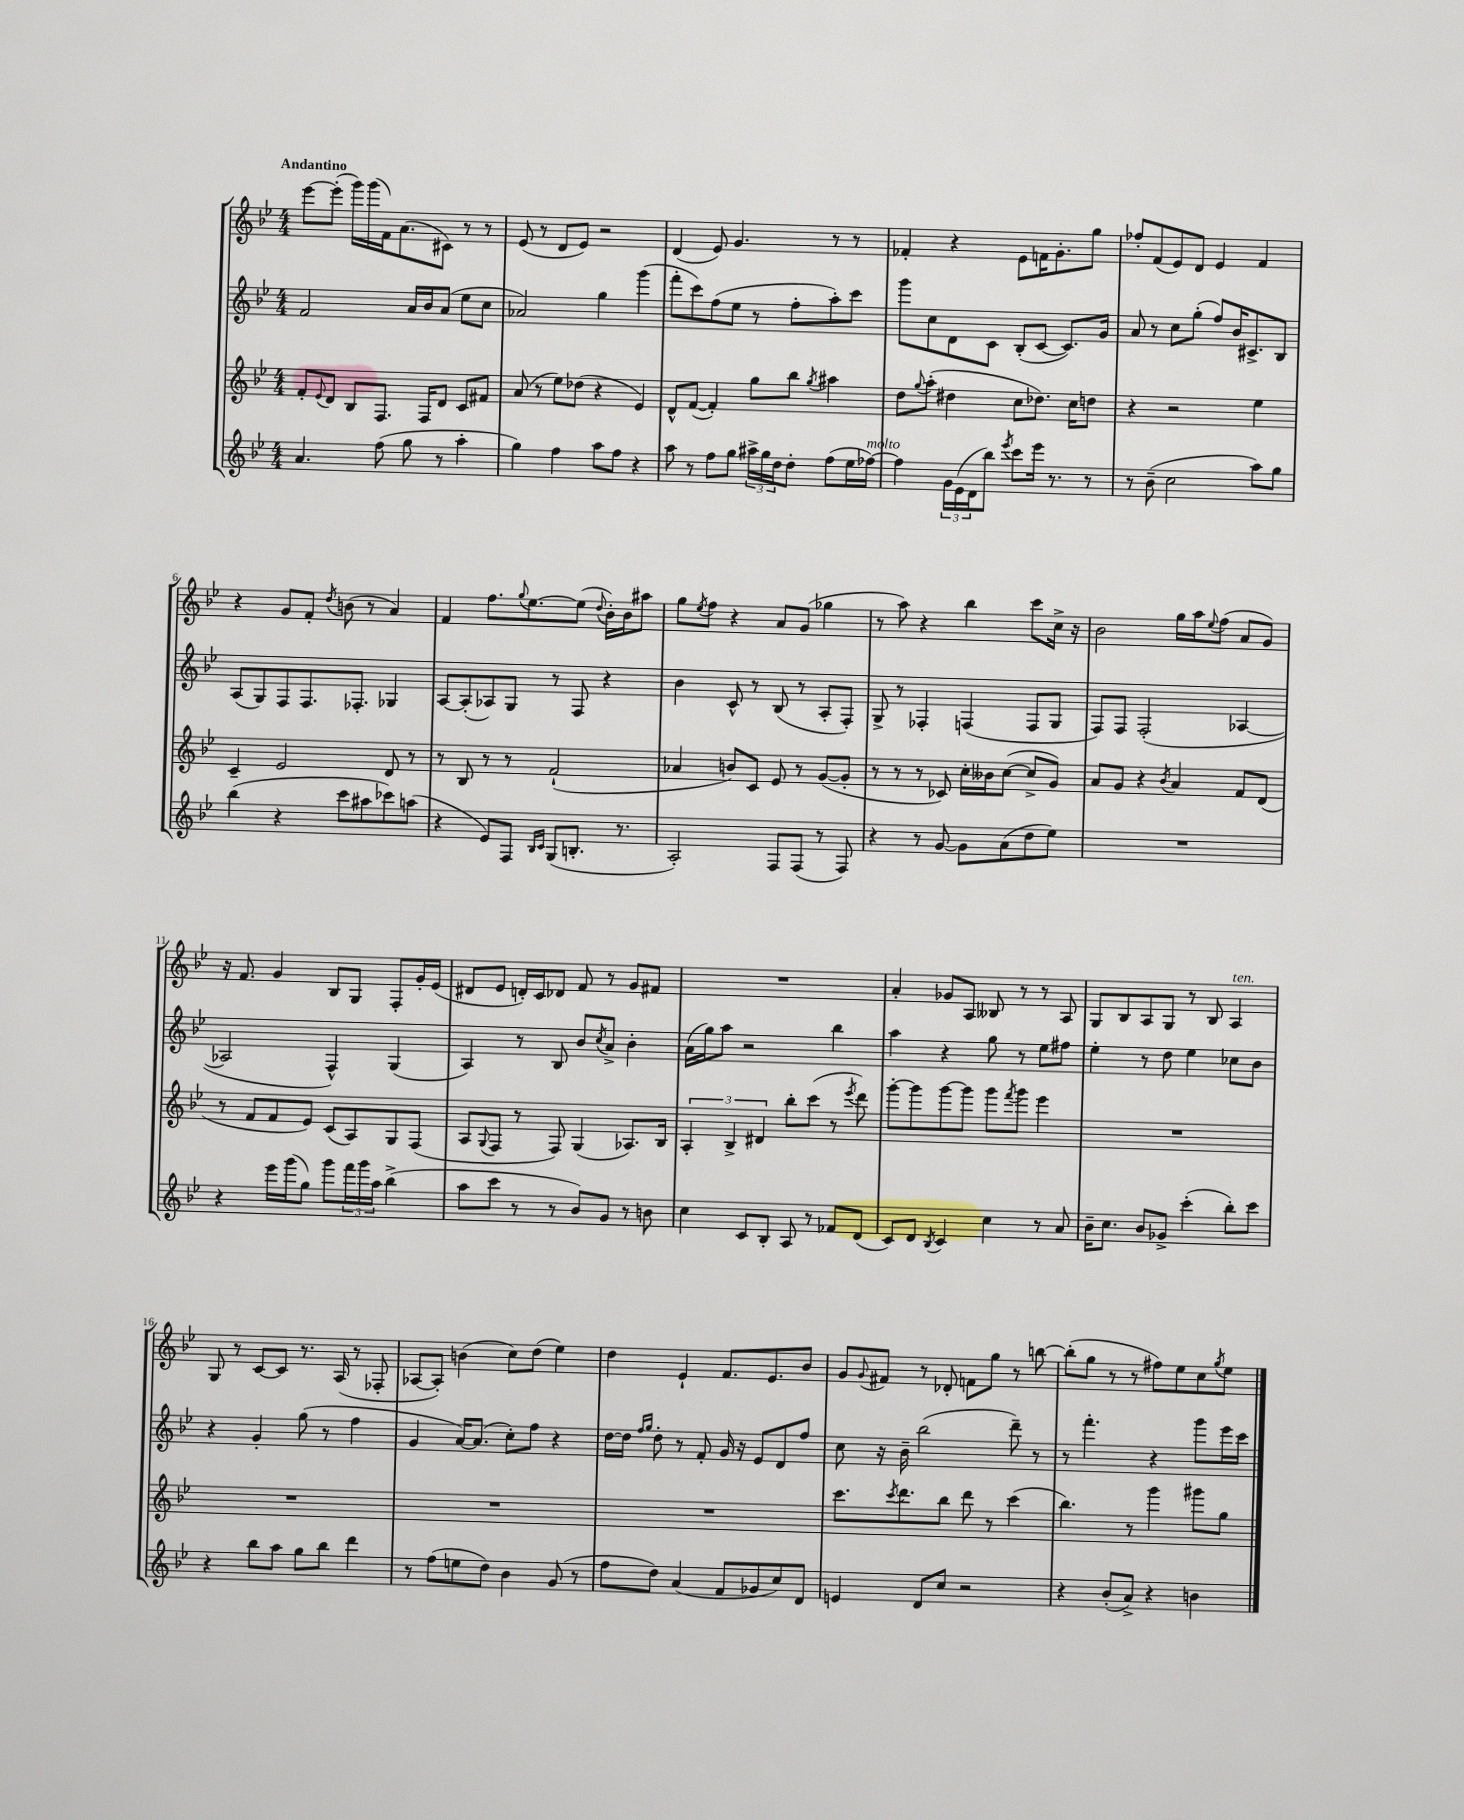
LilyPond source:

<<
\new StaffGroup <<
\new Staff = "s0" {
    \clef treble \key bes \major \numericTimeSignature \time 4/4 \tempo "Andantino"
    ees'''8~ ees'''8-.( g'''16) g'''16( f'16) a'8.( cis'8) r8 r8 |
    ees'8( r8 d'8 ees'8) r2 |
    d'4( ees'8) g'4. r8 r8 |
    fes'4-. r4 ees'8 f'16 g'8.-. g''8 |
    fes''8-. f'8( ees'8) d'8 ees'4 f'4 |
    r4 g'8 f'8-. \acciaccatura { d''8 } b'8( r8 a'4) |
    f'4 f''8. \appoggiatura { g''8 } ees''8.~ ees''8( \appoggiatura { d''8 } bes'16-.) bes'16 ais''8 |
    g''8 \acciaccatura { ees''8 } f''8 r4 a'8 g'8( ges''4 |
    r8 a''8) r4 bes''4 c'''8 c''16-> r16 |
    bes'2 g''16 a''16 \appoggiatura { ees''8 } f''8( a'8 g'8) |
    r16 f'8. g'4 bes8 g8 f8-. g'16-. ees'16( |
    dis'8 ees'8 d'16-.) c'16 des'8 f'8 r8 g'8 fis'8 |
    R1 |
    a'4-. ges'8 a8 beses8 r8 r8 a8 |
    g8 bes8 a8 g8 r8 bes8 a4^\markup { \italic "ten." } |
    g8 r8 c'8~ c'8 r8. a16( r8 fes8-. |
    aes8~ aes8-.) b'4( c''8) d''8( ees''4) |
    d''4 ees'4-! f'8. ees'8. bes'8 |
    g'8 \appoggiatura { g'8 } fis'8 r8 des'8-. f'8 g''8 r8 b''8~ |
    b''8-.( g''8 r8 r8 fis''8) ees''8 c''8 \acciaccatura { g''8 } ees''8 \bar "|." |
}
\new Staff = "s1" {
    \clef treble \key bes \major \numericTimeSignature \time 4/4
    f'2 a'16 bes'16 a'8( ees''8 c''8 |
    aes'2) g''4 g'''4( |
    f'''8-. c'''8) f''8( ees''8 r8 f''8-. a''8-.) c'''8 |
    g'''8 c''8 d'8 c'8 bes8-.( c'8~ c'8.) g'16 |
    a'8 r8 c''8 g''8-.( f''8) bes'16 cis'8.-> bes8 |
    a8( g8) f8 f8. fes8.-. ges4 |
    a8~ a8-.( aes8) g8 r8 f8 r4 |
    bes'4 c'8-^ r8 bes8( r8 a8-. f8-.) |
    g8-> r8 fes4-. f4( f8 g8 |
    f8) f8 f2-.( aes4~ |
    aes2 f4-^) g4( |
    a4) r8 bes8 bes'8 \acciaccatura { c''8 } a'8-> bes'4-. |
    a'16( g''16) a''8 r2 bes''4 |
    a''4 r4 g''8 r8 ees''8 fis''8 |
    ees''4-. r8 d''8 ees''4 ces''8 bes'8 |
    r4 g'4-. g''8( r8 f''4 |
    g'4 a'16~) a'8.( c''8-.) f''8 r4 |
    d''16~ d''16 \grace { f''16 g''16 } d''8-. r8 f'8-. g'16 r16 ees'8 d'8 f''8 |
    c''8 r16 bes'16-- bes''2( d'''8--) r8 |
    r8 f'''4.-. r4 g'''8 ees'''16 c'''16 \bar "|." |
}
\new Staff = "s2" {
    \clef treble \key bes \major \numericTimeSignature \time 4/4
    f'8-. \appoggiatura { ees'8 } d'8 bes8 f8. f16 d'8 c'8 fis'8 |
    a'8( r8 ees''8) des''8( r4 ees'4) |
    d'8-^ f'8~( f'4-.) g''8 bes''8 \acciaccatura { g''8 } ais''4 |
    d''8 \appoggiatura { g''8 } a''8-.( dis''4 c''8 des''8.) c''16 d''8 |
    r4 r2 ees''4 |
    c'4-- ees'2 d'8 r8 |
    r8 bes8 r8 r8 f'2-!( |
    aes'4 b'8) c'8 ees'8 r8 g'8~( g'8-. |
    r8 r8 r8 ces'8) c''16-. beses'16 c''8~( c''8-> g'8) |
    a'8 g'8 r4 \acciaccatura { bes'8 } a'4 f'8 d'8( |
    r8 f'8 f'8 ees'8) c'8( a8) g8 f8( |
    a8 \appoggiatura { g8 } f8 r8 f8) g4( aes8.) bes16 |
    \tuplet 3/2 { a4-. bes4-> dis'4 } bes''8-. c'''8( r8 \acciaccatura { ees'''8 } d'''8) |
    g'''8~-. g'''8 g'''8~ g'''8 g'''8 \acciaccatura { f'''8 } g'''8 ees'''4 |
    R1 |
    R1 |
    R1 |
    R1 |
    c'''8. \acciaccatura { c'''8 } d'''8. bes''8 d'''8 r8 c'''4( |
    bes''4.) r8 g'''4 gis'''8 g''8 \bar "|." |
}
\new Staff = "s3" {
    \clef treble \key bes \major \numericTimeSignature \time 4/4
    a'4. f''8( g''8 r8 a''4-. |
    g''4) f''4 a''8 f''8 r4 |
    a''8 r8 f''8 g''8 \tuplet 3/2 { ais''16-> g''16 d''16 } d''8-. f''8( ees''16 fes''16~^\markup { \italic "molto" }) |
    fes''4 \tuplet 3/2 { g'16 ees'16( d'16 } bes''8) \acciaccatura { ees'''8 } c'''8 ees'''16 r8. r8 |
    r8 bes'8--( c''2 a''8) g''8 |
    bes''4( r4 c'''8 ais''8 ces'''8) a''8( |
    r4 ees'8) f8 \grace { bes16 c'16 } g8( b8.-. r8. |
    a2-.) f8 f8( r8 f8) |
    r4 r8 g'8~ g'8 a'8( d''8 ees''8) |
    R1 |
    r4 ees'''16 g'''16( g''8) g'''8 \tuplet 3/2 { f'''16 g'''16 a''16 } bes''4->( |
    a''8 c'''8 r8 r8 bes'8) g'8 r8 b'8 |
    c''4 c'8 bes8-. a8 r8 fes'8 d'8( |
    c'8) d'8 \acciaccatura { bes8 } c'4 c''4 r8 a'8 |
    bes'16-- c''8. bes'8 ges'8-> c'''4-.( bes''8-.) c'''8 |
    r4 bes''8 a''8 g''8 bes''8 d'''4 |
    r8 f''8( e''8 d''8) bes'4 g'8( r8 |
    f''8 d''8) a'4( f'8 ges'8 c''8) d'8 |
    e'4 d'8 c''8 r2 |
    r4 bes'8-.( a'8->) r4 b'4 \bar "|." |
}
>>
>>
